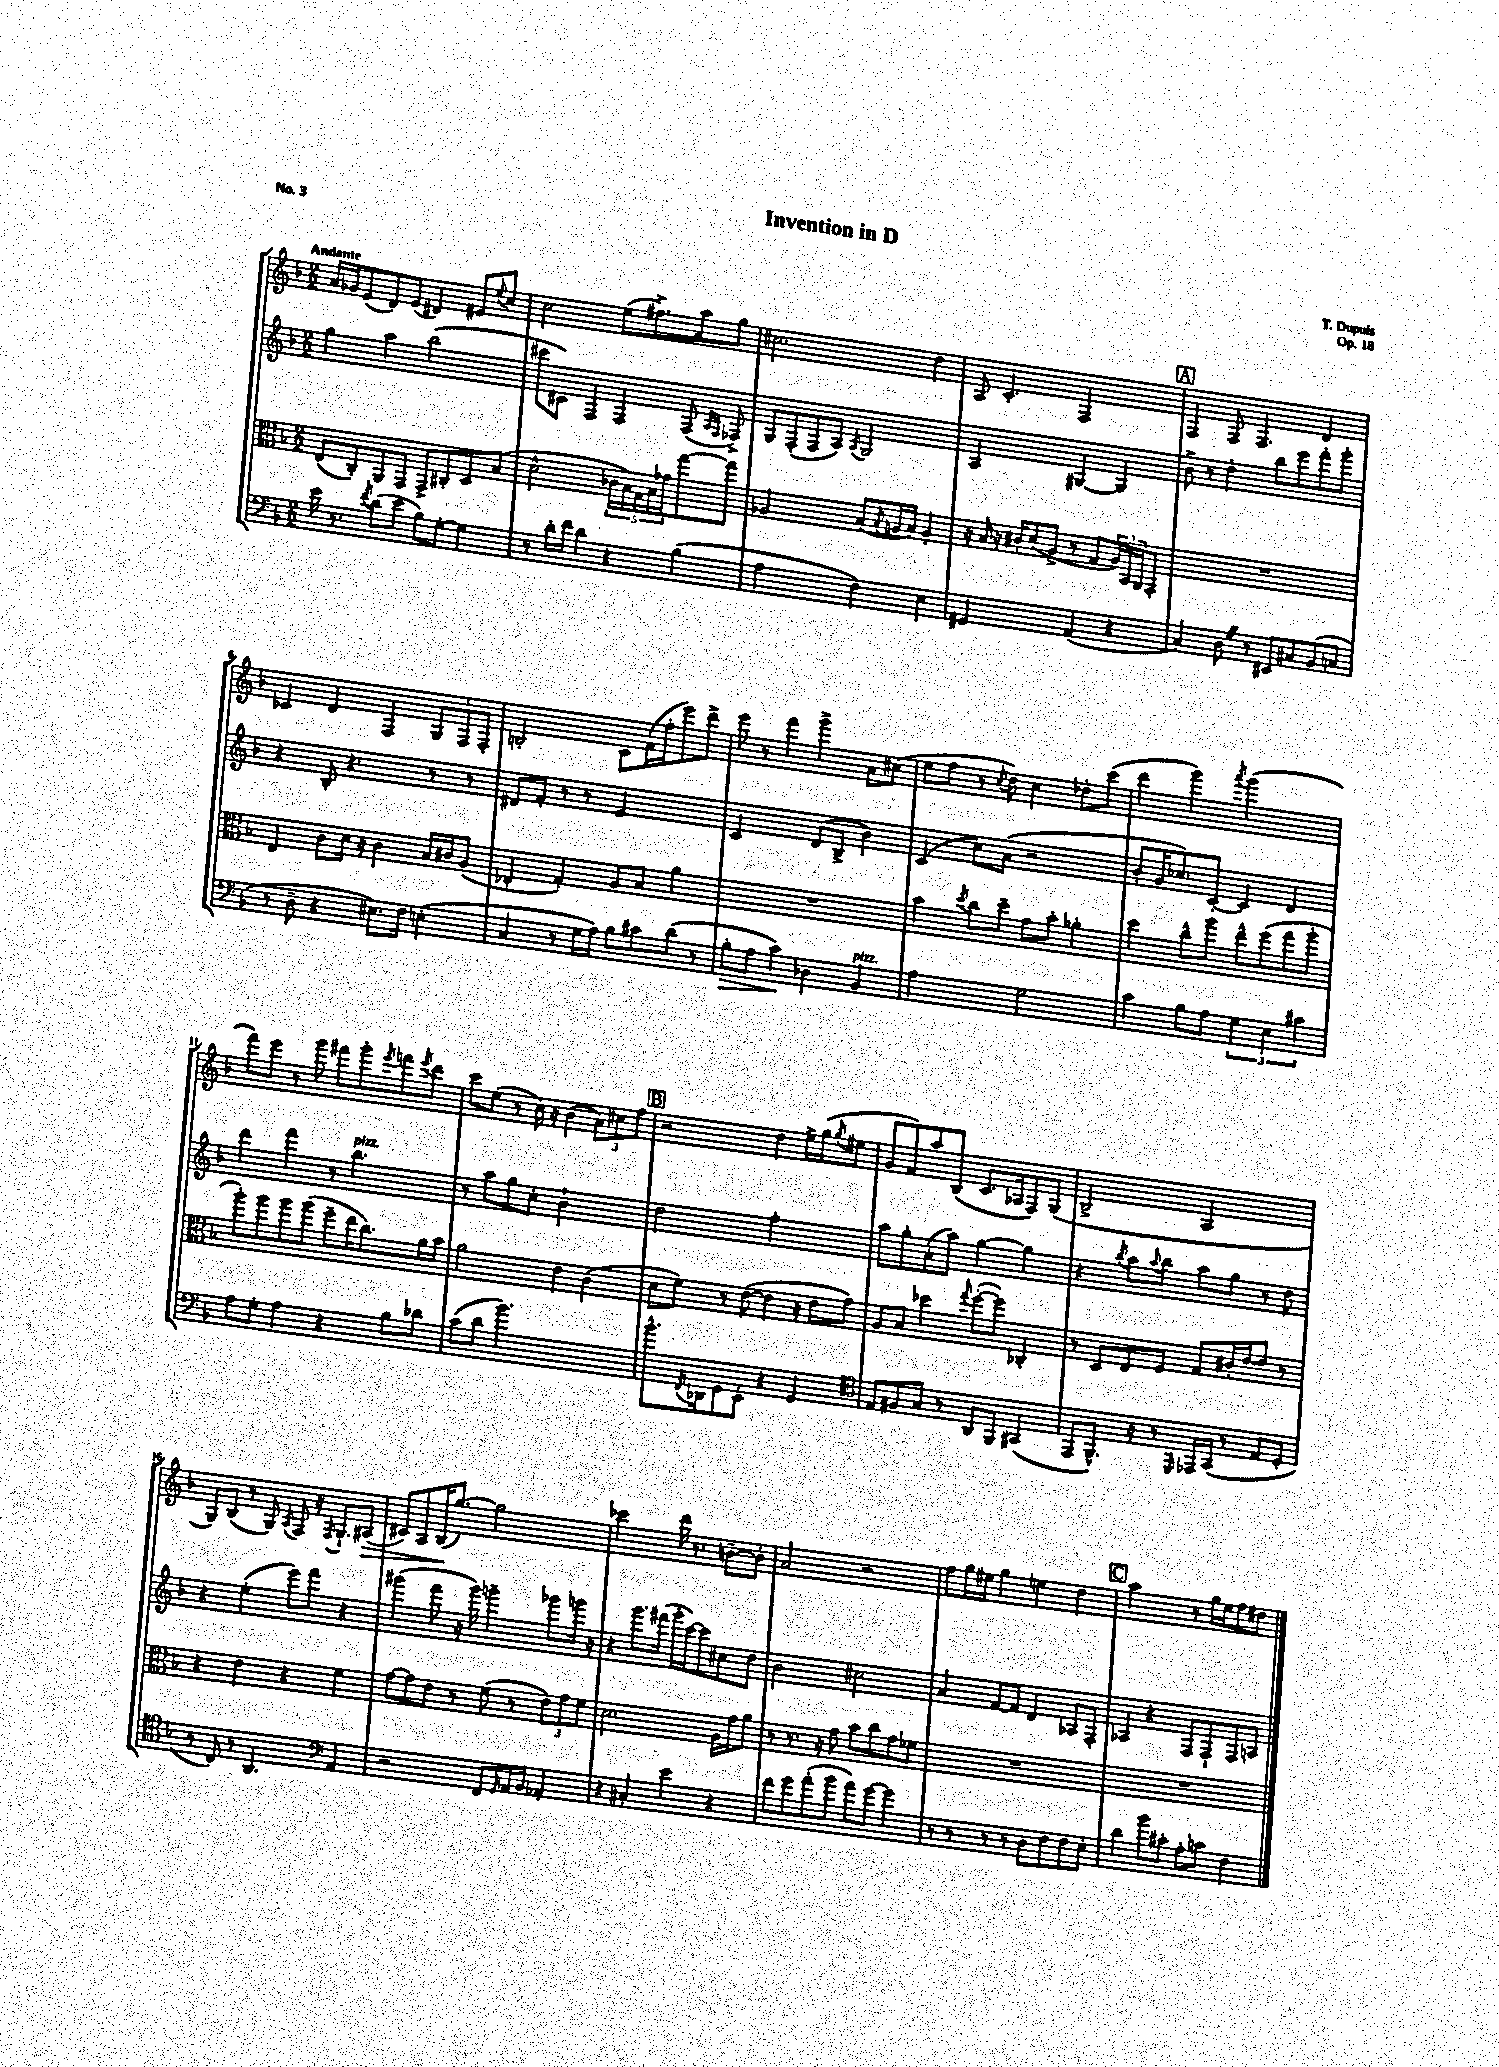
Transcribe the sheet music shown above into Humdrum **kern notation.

**kern	**kern	**kern	**kern
*staff4	*staff3	*staff2	*staff1
*clefF4	*clefC3	*clefG2	*clefG2
*k[b-]	*k[b-]	*k[b-]	*k[b-]
*M2/2	*M2/2	*M2/2	*M2/2
16e	(8E	4gg	16a
8.r	.	.	16g-
.	8C')	.	(8e
8qf	.	.	.
(8d	8AA	4aa	8d)
8e	8GG	.	(8e
8B-)	8GG^	(2bb-	4d#)
[8G'	8C#'	.	.
4G]	8D	.	8e#
.	.	.	8qqee
.	(8B-	.	8cc
=	=	=	=
8r	2d^^	8ccc#	2cc
16d'	.	8c#)	.
16f	.	.	.
4d	.	4F	.
4r	20c-	4F	(8ee
.	20B-)	.	.
.	20G	.	.
.	.	.	8.ff#^)
.	20B-	.	.
.	20g-	.	.
(4B-	[8gg	(8F	.
.	.	.	16aa
.	.	16qqA	.
.	.	16qqF	.
.	8gg]	8F-^)	8gg
=	=	=	=
2A	2A-	8G	2.cc#
.	.	(8F'	.
.	.	8F	.
.	.	8A)	.
.	.	8qA	.
4F)	(8B-	2G	.
.	8qB-	.	.
.	16A	.	.
.	16B-)	.	.
4E	4A'	.	4dd
=	=	=	=
2GG#	16r	2A	8A
.	16B-	.	.
.	16r	.	4.c'
.	16c#'	.	.
.	(8d	.	.
.	8A^	.	.
(4AA	8r	[4G#	2F
.	8G	.	.
4r	24A)	4G#]	.
.	24BB-	.	.
.	24AA	.	.
.	8GG'	.	.
=	=	=	=
4C)	1r	8b-^	4F
.	.	8r	.
8D	.	4dd'	8F
8r	.	.	4.F
8EE#	.	8bb-	.
8C#	.	8eee	.
(8BB-	.	8fff'	4d
8C	.	8ggg'	.
=	=	=	=
8r	4E	4r	4c-
8D~	.	.	.
4r	8c	8B-'	4d
.	16d	4.r	.
.	16r	.	.
8.E#)	4c	.	4F
16F	.	.	.
(4E'	16B-	8r	12G
.	16c#	.	.
.	.	.	12F
.	(8A	8r	.
.	.	.	12F'
=	=	=	=
4C	4E-'	8d#	2B'
.	.	8f'	.
8r	4G')	8r	.
16G	.	8r	.
16A)	.	.	.
8B-	8A	2e	8c
8c#	8B-	.	(16f
.	.	.	16ff'
(8d	4a	.	8eee)
8r	.	.	8ddd^
=	=	=	=
8B-'	1r	2c	8eee
8A	.	.	8r
4c)	.	.	4fff
4D-	.	(8d	4ggg^
.	.	8B-^	.
4BB-	.	4b-)	8a
.	.	.	(8cc#
=	=	=	=
2A	4b-	(4c	8ee
.	.	.	8ff
.	8qdd	.	.
.	8cc	8cc)	8r
.	.	.	8qcc
.	8dd~	(8a	8dd)
2G	8g	2r	4cc
.	8b-'	.	.
.	4a-'	.	8dd-'
.	.	.	(8ccc
=	=	=	=
4c	4dd	8b-'	4ddd
.	.	16g	.
.	.	8.cc-)	.
8B-	8cc^^	.	4ggg)
8A	8aa	[8c'	.
.	.	.	8qaaa
6G	8ee^^	4c]	(2ggg
.	(8ff	.	.
6E	.	.	.
.	8gg	4d	.
6c#	.	.	.
.	8aa'	.	.
=	=	=	=
8A	8aa')	4ddd	8fff)
8G'	8aa	.	8eee
4A	8aa	4fff	8r
.	(8aa	.	8ggg
4r	8ff~	8r	8fff#
.	16ee	4.bb-	8ggg'
.	8.cc)	.	.
.	.	.	8qeee
8B-	.	.	8fff
.	.	.	8qeee
8d-	16a	.	8ddd
.	16b-	.	.
=	=	=	=
(8c	2a	8r	8ccc
8d	.	8aa	(8ee
2.b-)	.	8gg	8r
.	.	8cc'	16cc)
.	.	.	16r
.	4e	2b-`	(4b-
.	(4c	.	12a)
.	.	.	12cc#
.	.	.	12ff
=	=	=	=
8.b-^^	8d	2dd	2r
.	8f)	.	.
8qFF	.	.	.
16DD-	.	.	.
8GG	8r	.	.
8EE'	([8e	.	.
4r	4e]	2ff'	4dd
4GG	16r	.	16ee^
.	16e	.	(16gg
.	.	.	8qgg
.	8g)	.	8ee#
=	=	=	=
*clefC4	*	*	*
8E	8A	8aa	8g
8F#	8B-	8gg'	8f)
8G	4dd-	(8a'	8aa
8r	.	8aa)	(8B-
.	8qqgg	.	.
8AA	([8ff'	[4gg	8.c
8FF	8ff])	.	.
.	.	.	16A-
(4GG#	4C-'	4gg]	8F)
.	.	.	(8G
=	=	=	=
8EE	8r	4r	2B-^
8.FF^^)	8D	.	.
.	.	8qbb-	.
.	8E	8aa	.
16r	.	.	.
.	.	8qqaa	.
8r	8F	8bb-	.
16qqDD	.	.	.
16EE-	8G	8aa	2A
(16GG	.	.	.
8r	16c#'	8gg	.
.	[16e	.	.
8E	8e]	8r	.
8D'	8r	8dd	.
=	=	=	=
8r	4r	4r	8G)
8C)	.	.	(8B-
8r	4e	(4ee'	8r
4.AA	.	.	8G)
.	.	.	8qA
.	4r	8eee)	8F
.	.	8fff	16r
.	.	.	8qF
.	.	.	8.G`
*clefF4	*	*	*
4AA	4f	4r	.
.	.	.	(8A#
=	=	=	=
2r	[8g	(4ggg#	8c#)
.	8g]	.	8A
.	8e	8fff	(16B-
.	.	.	[8.gg)
.	8r	16r	.
.	.	16ggg#)	.
8FF	(8f	4ggg~	2gg]
16qqGG	.	.	.
16AA	8r	.	.
16BB-	.	.	.
4AA-'	12e)	8ggg-	.
.	12g	.	.
.	.	16ggg	.
.	12f	.	.
.	.	16r	.
=	=	=	=
4r	2.d	4r	2ccc-
4C#'	.	8.ggg	.
.	.	(16fff#	.
4e	.	16ggg'	16ddd
.	.	[16ccc)	8.r
.	.	8ccc]	.
4r	16A	8cc#	[8b~
.	16g	.	.
.	8a	8dd	8b']
=	=	=	=
8f	8r	2b-	2a
8g	8.r	.	.
(8a'	.	.	.
.	16r	.	.
8b-	8g	.	.
8a)	8b-	2cc#	2r
[8g	8cc	.	.
4g]	8g	.	.
.	8f-	.	.
=	=	=	=
8r	1r	4a	8ff
8r	.	.	16gg
.	.	.	16ee#
8r	.	[8f	4gg
8r	.	8f]	.
8D	.	4d	4ee
8F	.	.	.
8F	.	8A-	4dd
8E'	.	8F'	.
=	=	=	=
4d	1r	4A-	2aa
8b-	.	4r	.
8c#'	.	.	.
8A'	.	8F	8r
8c	.	8F`	16gg
.	.	.	16ee
4F	.	8F	8ff
.	.	8A	8dd#
==	==	==	==
*-	*-	*-	*-
